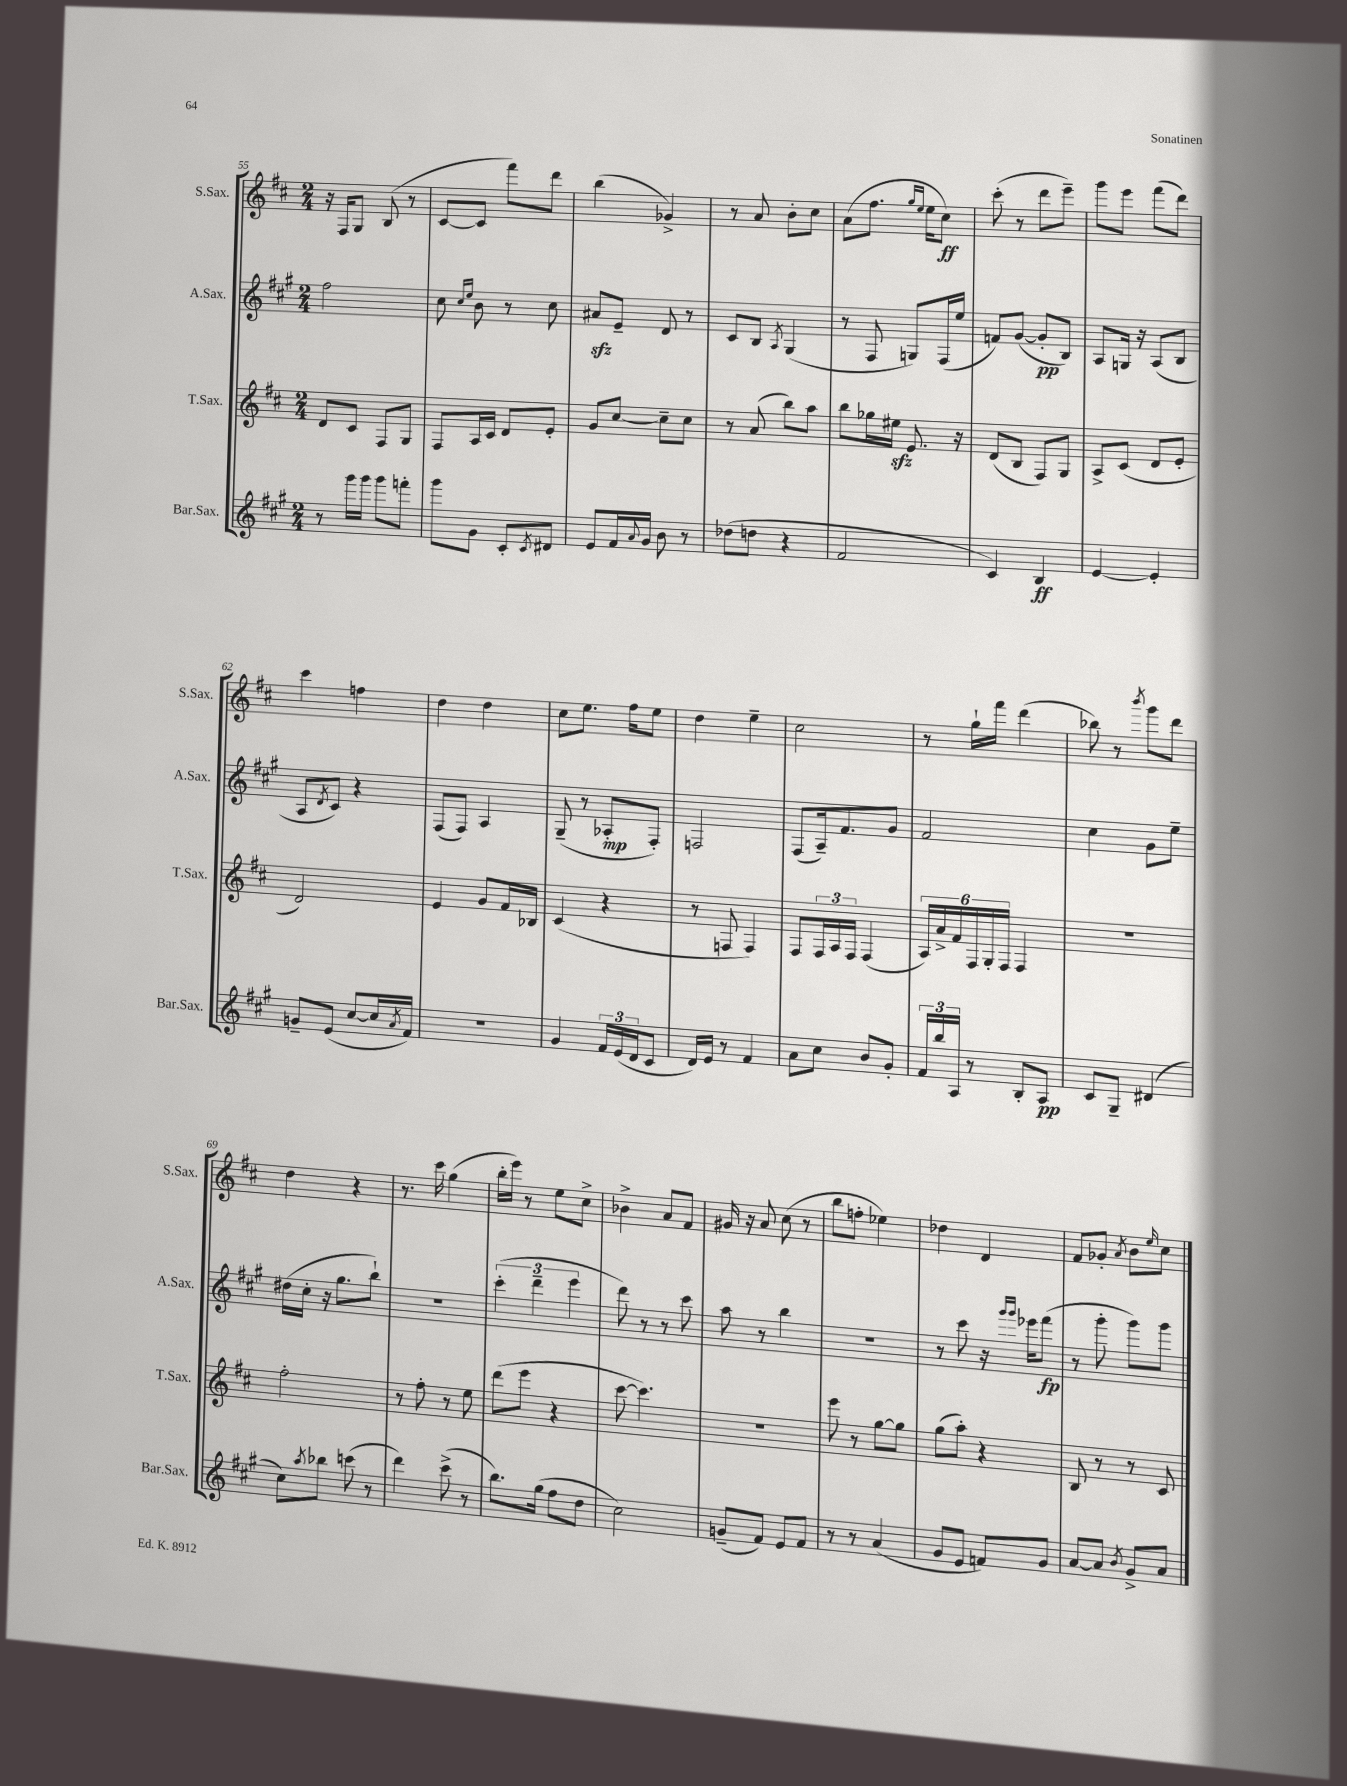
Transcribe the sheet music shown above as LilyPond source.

<<
\new StaffGroup <<
\new Staff = "s0" \with { instrumentName = "S.Sax." shortInstrumentName = "S.Sax." } {
    \clef treble \key d \major \numericTimeSignature \time 2/4
    r16 fis16 g8 b8( r8 |
    cis'8~ cis'8 fis'''8) d'''8 |
    b''4( ges'4->) |
    r8 a'8 b'8-. cis''8 |
    a'8( fis''8. \grace { g''16 e''16 } e''16 cis''8\ff) |
    cis'''8-.( r8 d'''8 e'''8--) |
    g'''8 e'''8 fis'''8( d'''8) |
    cis'''4 f''4 |
    d''4 d''4 |
    cis''8 e''8. fis''16 e''8 |
    d''4 e''4-- |
    cis''2 |
    r8 g''16-! fis'''16 d'''4( |
    bes''8) r8 \acciaccatura { b'''8 } g'''8 d'''8 |
    d''4 r4 |
    r8. cis'''16 g''4( |
    b''16-. e'''16) r8 e''8 cis''8-> |
    bes'4-> a'8 fis'8 |
    gis'16 r16 a'8 cis''8( r8 |
    b''8 f''8-. ees''4) |
    des''4 d'4 |
    fis'8 ges'8-. \acciaccatura { a'8 } b'8 \grace { e''16 } cis''8 \bar "|." |
}
\new Staff = "s1" \with { instrumentName = "A.Sax." shortInstrumentName = "A.Sax." } {
    \clef treble \key a \major \numericTimeSignature \time 2/4
    fis''2 |
    cis''8 \grace { cis''16 e''16 } b'8 r8 cis''8 |
    ais'8\sfz e'8-- d'8 r8 |
    cis'8 b8 \acciaccatura { a8 } gis4( |
    r8 fis8 g8) fis16( e''16 |
    f'8) gis'8~( gis'8-.\pp b8) |
    a8 g16 r16 a8( b8 |
    a8 \acciaccatura { d'8 } cis'8) r4 |
    fis8( fis8) a4 |
    gis8--( r8 aes8-.\mp fis8-.) |
    f2 |
    fis8( a16--) fis'8. gis'8 |
    fis'2 |
    cis''4 gis'8 e''8-- |
    dis''16( cis''16-. r16 gis''8. b''8-!) |
    R2 |
    \tuplet 3/2 { cis'''4-.( d'''4-- e'''4 } |
    d'''8) r8 r8 cis'''8 |
    a''8 r8 b''4 |
    R2 |
    r8 cis'''8 r16 \grace { gis'''16 gis'''16 } ees'''16 fis'''8\fp( |
    r8 gis'''8-. gis'''8) gis'''8 \bar "|." |
}
\new Staff = "s2" \with { instrumentName = "T.Sax." shortInstrumentName = "T.Sax." } {
    \clef treble \key d \major \numericTimeSignature \time 2/4
    d'8 cis'8 fis8 g8 |
    fis8 a16 cis'16 d'8 e'8-. |
    g'8 cis''8~ cis''8-- cis''8 |
    r8 a'8( b''8) a''8 |
    b''8 ges''16 eis''16\sfz e'8. r16 |
    d'8( b8 fis8) g8 |
    a8-> cis'8( d'8 e'8-. |
    d'2) |
    e'4 g'8 fis'16 bes16 |
    cis'4( r4 |
    r8 f8 f4) |
    fis8 \tuplet 3/2 { fis16 a16 fis16 } fis4( |
    \tuplet 6/4 { a16) a'16-> fis'16 fis16 g16-. fis16 } fis4 |
    R2 |
    fis''2-. |
    r8 fis''8-. r8 e''8 |
    d'''8( e'''8 r4 |
    cis'''8~ cis'''4.) |
    r2 |
    e'''8 r8 g''8~ g''8 |
    g''8( a''8-.) r4 |
    b8 r8 r8 cis'8 \bar "|." |
}
\new Staff = "s3" \with { instrumentName = "Bar.Sax." shortInstrumentName = "Bar.Sax." } {
    \clef treble \key a \major \numericTimeSignature \time 2/4
    r8 gis'''16 gis'''16 gis'''8 f'''8-. |
    gis'''8 gis'8 cis'8-. \acciaccatura { cis'8 } dis'8 |
    e'8 fis'16 \appoggiatura { a'8 } gis'16 b'8 r8 |
    des''8( d''8 r4 |
    fis'2 |
    cis'4) b4\ff |
    e'4~ e'4-. |
    g'8-- e'8( cis''8~ cis''16 \acciaccatura { a'8 } fis'16) |
    R2 |
    gis'4 \tuplet 3/2 { fis'16 e'16( d'16 } cis'8 |
    d'16) e'16 r8 fis'4 |
    a'8 cis''8 b'8 gis'8-. |
    \tuplet 3/2 { fis'16 b''16 a16 } r8 b8-. a8\pp |
    cis'8 gis8-- dis'4( |
    cis''8) \acciaccatura { a''8 } bes''8 c'''8( r8 |
    d'''4) cis'''8->( r8 |
    b''8.) gis''16( fis''8 d''8 |
    cis''2) |
    g'8--( fis'8) e'8 fis'8 |
    r8 r8 a'4( |
    gis'8 e'8 f'8) gis'8 |
    a'8~ a'8 \acciaccatura { b'8 } gis'8-> a'8 \bar "|." |
}
>>
>>
\layout { \context { \Score currentBarNumber = #55 } }
